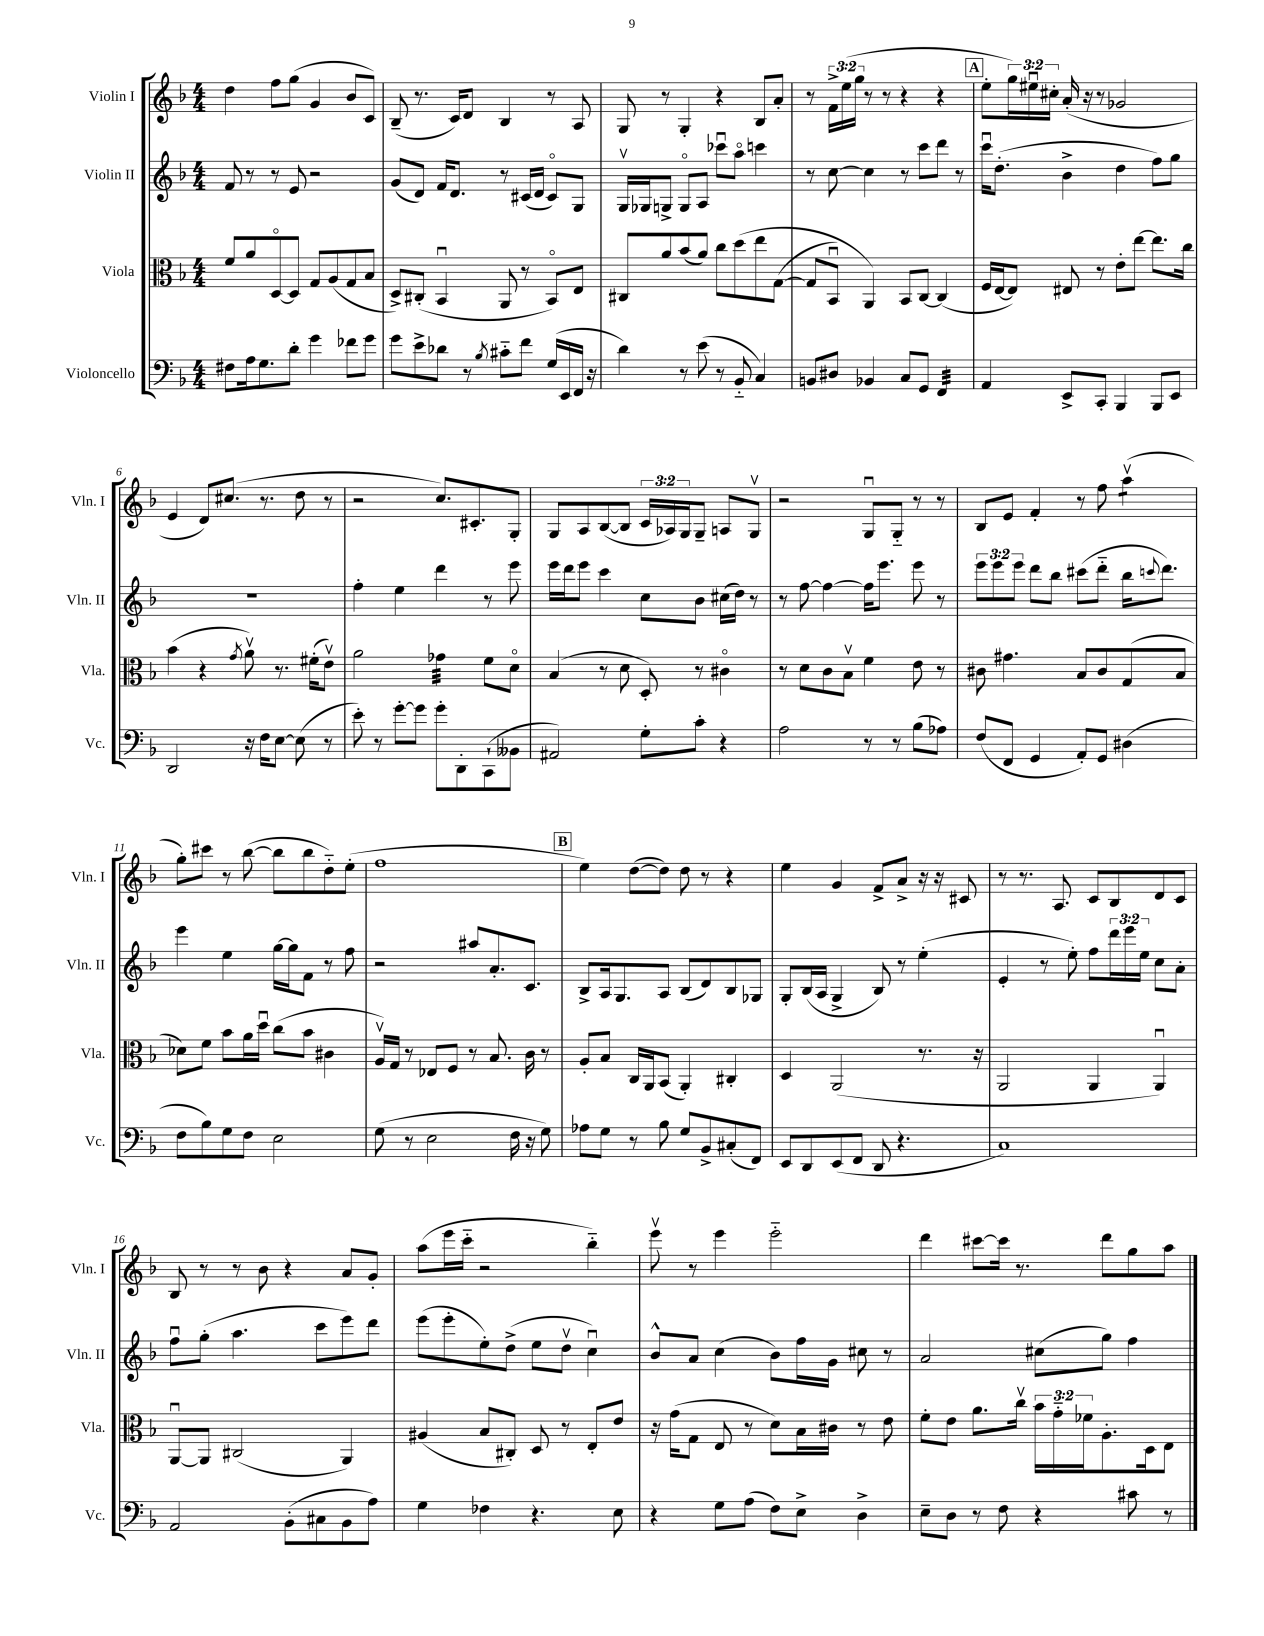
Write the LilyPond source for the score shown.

<<
\new StaffGroup <<
\new Staff = "s0" \with { instrumentName = "Violin I" shortInstrumentName = "Vln. I" } {
    \clef treble \key f \major \numericTimeSignature \time 4/4 \override Staff.TupletNumber.text = #tuplet-number::calc-fraction-text
    d''4 f''8 g''8( g'4 bes'8 c'8) |
    bes8--( r8. c'16) d'8 bes4 r8 a8 |
    g8 r8 g4-. r4 bes8 a'8-. |
    r8 \tuplet 3/2 { f'16-> e''16( g''16 } r8 r8 r4 r4 |
    \mark \markup { \box "A" } e''8-. \tuplet 3/2 { g''16) eis''16\downbow cis''16-. } a'16-.( r16 r8 ges'2 |
    e'4 d'8) cis''8.( r8. d''8 r8 |
    r2 c''8.) cis'8.-. g8-. |
    g8 a8 bes8~( bes8 \tuplet 3/2 { c'16 aes16) g16 } g8-- a8 g8\upbow |
    r2 g8\downbow g8-_ r8 r8 |
    bes8 e'8 f'4-. r8 f''8 a''4:8\upbow( |
    g''8-.) cis'''8 r8 bes''8~( bes''8 bes''8 d''8-_) e''8-.( |
    f''1 |
    \mark \markup { \box "B" } e''4) d''8~( d''8) d''8 r8 r4 |
    e''4 g'4 f'8-> a'8-> r16 r16 cis'8 |
    r8 r8. a8. c'8 bes8 d'8 c'8 |
    bes8 r8 r8 bes'8 r4 a'8 g'8-. |
    a''8( e'''16 c'''16-_ r2 bes''4-_) |
    e'''8\upbow r8 e'''4 e'''2-_ |
    d'''4 cis'''8~ cis'''16 r8. d'''8 g''8 a''8 \bar "|." |
}
\new Staff = "s1" \with { instrumentName = "Violin II" shortInstrumentName = "Vln. II" } {
    \clef treble \key f \major \numericTimeSignature \time 4/4 \override Staff.TupletNumber.text = #tuplet-number::calc-fraction-text
    f'8 r8 r8 e'8 r2 |
    g'8( d'8) f'16 d'8. r8 cis'16( d'16 cis'8\flageolet) g8 |
    g16\upbow ges16 g8-> g8\flageolet a8 ces'''8\downbow a''8\flageolet c'''4 |
    r8 c''8~ c''4 r8 c'''8 d'''8 r8 |
    \mark \markup { \box "A" } c'''16\downbow d''8.-.( bes'4-> d''4 f''8) g''8 |
    R1 |
    f''4-. e''4 d'''4 r8 e'''8 |
    e'''16 d'''16 e'''8 c'''4 c''8 bes'8 cis''16( d''16) r8 |
    r8 f''8~ f''4~ f''16 e'''8. e'''8 r8 |
    \tuplet 3/2 { e'''8 e'''8 e'''8 } d'''8 bes''8 cis'''8( d'''8-_ bes''16 \appoggiatura { c'''8 } d'''8.) |
    e'''4 e''4 g''16~ g''16 f'8 r8 f''8 |
    r2 ais''8 a'8.-. c'8. |
    \mark \markup { \box "B" } bes8-> a16 g8. a8 bes8( d'8) bes8 ges8 |
    g8-. bes16( a16 g4-> bes8) r8 e''4-.( |
    e'4-. r8 e''8-.) f''8 \tuplet 3/2 { d'''16 e'''16 e''16 } c''8 a'8-. |
    f''8\downbow g''8-.( a''4. c'''8 e'''8) d'''8 |
    e'''8( e'''8-. e''8-.) d''8->( e''8 d''8\upbow c''4\downbow) |
    bes'8-^ a'8 c''4( bes'8) f''16 g'16 cis''8 r8 |
    a'2 cis''8( g''8) f''4 \bar "|." |
}
\new Staff = "s2" \with { instrumentName = "Viola" shortInstrumentName = "Vla." } {
    \clef alto \key f \major \numericTimeSignature \time 4/4 \override Staff.TupletNumber.text = #tuplet-number::calc-fraction-text
    f'8 a'8 d8~\flageolet d8 g8 a8( g8 bes8 |
    d8->) cis8-.( bes,4\downbow a,8 r8 bes,8\flageolet) e8 |
    cis8 a'8 bes'8( a'8) c''8 d''8\( e''8 g8~( |
    g8 bes,8\downbow) a,4\) bes,8 c8~ c4( |
    \mark \markup { \box "A" } f16 e16~ e8) eis8 r8 e'8-. e''8~ e''8. c''16 |
    bes'4( r4 \acciaccatura { g'8 } a'8\upbow) r8. fis'16-.( e'8\upbow) |
    a'2 ges'4:32 f'8 d'8\flageolet |
    bes4( r8 d'8 d8-.) r8 cis'4\flageolet |
    r8 d'8 c'8 bes8\upbow f'4 e'8 r8 |
    cis'8 gis'4. bes8 cis'8 g8( bes8 |
    des'8) f'8 bes'8 a'16 d''16\downbow c''8( bes'8 cis'4 |
    a16\upbow) g16 r8 ees8 f8 r8 bes8. c'16 r8 |
    \mark \markup { \box "B" } a8-. bes8 c16 a,16 bes,8( a,4-.) cis4-. |
    d4 a,2( r8. r16 |
    a,2 a,4 a,4\downbow) |
    a,8~\downbow a,8 cis2( a,4) |
    ais4( bes8 cis8-.) d8 r8 e8-. e'8 |
    r16 g'16( g8 e8 r8 d'8) bes16 cis'16 r8 e'8 |
    f'8-. e'8 a'8. c''16\upbow \tuplet 3/2 { bes'16 g'16-_ fes'16 } a8.-. d16 e8 \bar "|." |
}
\new Staff = "s3" \with { instrumentName = "Violoncello" shortInstrumentName = "Vc." } {
    \clef bass \key f \major \numericTimeSignature \time 4/4
    fis8 a16 g8. d'8-. g'4 fes'8 g'8 |
    g'8 e'8-> des'8 r8 \acciaccatura { bes8 } cis'8-_ f'8 g16( e,16 f,16 r16 |
    d'4) r8 e'8( r8 bes,8-_ c4) |
    b,8 dis8 bes,4 c8 g,8 f,4:32 |
    \mark \markup { \box "A" } a,4 e,8-> c,8-. bes,,4 bes,,8 e,8 |
    d,2 r16 f16 e8~ e8( r8 |
    e'8-.) r8 g'8~-. g'8 g'8-. d,8-. c,8-!( beses,8 |
    ais,2) g8-. c'8-. r4 |
    a2 r8 r8 bes8( aes8) |
    f8( f,8 g,4 a,8-.) g,8 dis4( |
    f8 bes8) g8 f8 e2 |
    g8( r8 e2 f16 r16 g8) |
    \mark \markup { \box "B" } aes8 g8 r8 bes8 g8 bes,8-> cis8-.( f,8) |
    e,8 d,8 e,8( f,8 d,8 r4. |
    c1) |
    a,2 bes,8-.( cis8 bes,8 a8) |
    g4 fes4 r4. e8 |
    r4 g8 a8( f8) e8-> d4-> |
    e8-- d8 r8 f8 r4 cis'8 r8 \bar "|." |
}
>>
>>
